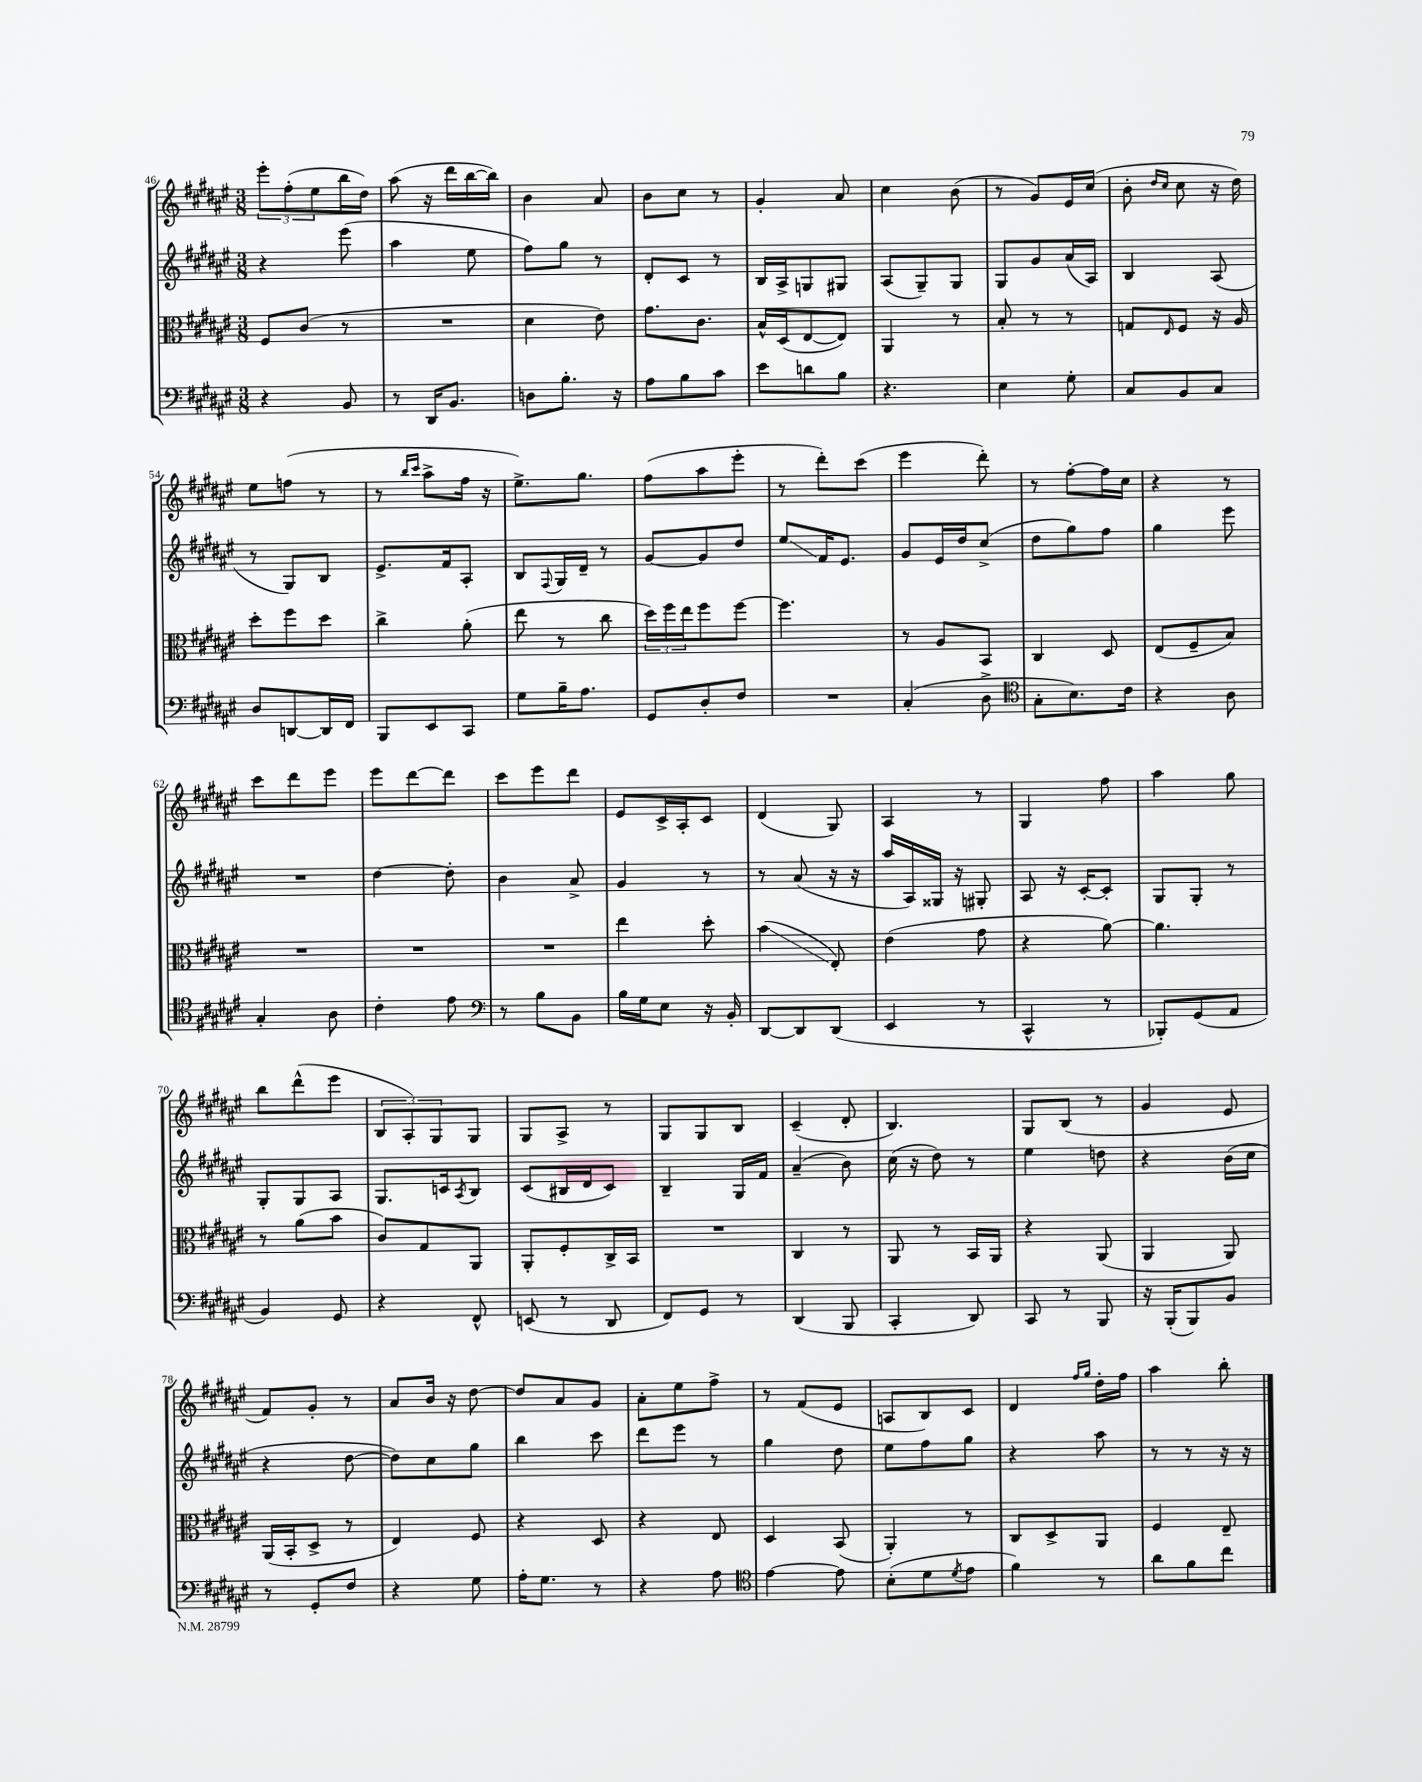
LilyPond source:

<<
\new StaffGroup <<
\new Staff = "s0" {
    \clef treble \key fis \major \numericTimeSignature \time 3/8
    \tuplet 3/2 { eis'''8-. fis''8-.( eis''8 } b''16 dis''16) |
    ais''8( r16 dis'''16 b''16~ b''16) |
    b'4 ais'8 |
    b'8 cis''8 r8 |
    gis'4-. ais'8 |
    cis''4 b'8( |
    r8 gis'8) eis'16 cis''16( |
    b'8-. \grace { dis''16 cis''16 } cis''8 r16 dis''16) |
    eis''8 f''8( r8 |
    r8 \grace { b''16 cis'''16 } ais''8-> fis''16 r16 |
    eis''8.->) gis''8. |
    fis''8( ais''8 eis'''8-. |
    r8 dis'''8-.) cis'''8( |
    eis'''4 dis'''8-.) |
    r8 fis''8~-. fis''16 cis''16 |
    r4 r8 |
    cis'''8 dis'''8 eis'''8 |
    eis'''8 dis'''8~ dis'''8 |
    cis'''8 eis'''8 dis'''8 |
    eis'8 cis'16-> ais16-. cis'8 |
    dis'4( gis8) |
    ais4 r8 |
    gis4 fis''8 |
    ais''4 gis''8 |
    b''8 dis'''8-^( eis'''8 |
    \tuplet 3/2 { b8 ais8-.) gis8 } gis8 |
    gis8 ais8-> r8 |
    gis8 gis8 b8 |
    cis'4--( dis'8-. |
    b4.) |
    gis8 b8( r8 |
    gis'4 eis'8 |
    fis'8) gis'8-. r8 |
    ais'8 b'16 r16 dis''8~ |
    dis''8 ais'8 gis'8 |
    ais'8-. eis''8 fis''8-> |
    r8 fis'8( eis'8 |
    a8 b8) cis'8 |
    dis'4 \grace { fis''16 gis''16 } dis''16-. fis''16 |
    ais''4 b''8-. \bar "|." |
}
\new Staff = "s1" {
    \clef treble \key fis \major \numericTimeSignature \time 3/8
    r4 eis'''8( |
    ais''4 eis''8 |
    fis''8) gis''8 r8 |
    dis'8-. cis'8 r8 |
    b16 ais16-> g8 gis8 |
    ais8( gis8--) gis8 |
    gis8 gis'8 ais'16( ais16) |
    b4 ais8( |
    r8 gis8) b8 |
    eis'8.-> fis'16 ais8-. |
    b8 \appoggiatura { fis8 } gis16 dis'16-- r8 |
    gis'8~ gis'8 dis''8 |
    eis''8\glissando fis'16 eis'8. |
    gis'8 eis'16 dis''16 cis''8->( |
    dis''8 gis''8) fis''8 |
    gis''4 eis'''8 |
    R4. |
    dis''4~ dis''8-. |
    b'4 ais'8-> |
    gis'4 r8 |
    r8 ais'8( r16 r16 |
    ais''16 ais16) gisis16 r16 gis8-. |
    ais8 r16 cis'16~-. cis'8-. |
    gis8 gis8-. r8 |
    gis8-. gis8 ais8 |
    gis8. c'16 \acciaccatura { ais8 } b8 |
    cis'8( bis16 dis'16 cis'8) |
    b4-- gis16 fis'16 |
    ais'4--( b'8) |
    cis''16( r16 dis''8) r8 |
    eis''4 d''8 |
    r4 b'16( cis''16 |
    r4 dis''8~ |
    dis''8) cis''8 gis''8 |
    b''4 cis'''8 |
    dis'''8 eis'''8 r8 |
    gis''4 dis''8 |
    eis''8 fis''8 gis''8 |
    r4 ais''8 |
    r8 r8 r16 r16 \bar "|." |
}
\new Staff = "s2" {
    \clef alto \key fis \major \numericTimeSignature \time 3/8
    fis8 cis'8( r8 |
    R4. |
    dis'4 eis'8) |
    gis'8. cis'8. |
    b16-^ dis16( eis8~ eis8) |
    ais,4 r8 |
    b8-. r8 r8 |
    g8 \grace { eis16 } fis8 r16 ais16 |
    dis''8-. fis''8 dis''8 |
    cis''4-> ais'8-.( |
    eis''8 r8 cis''8 |
    \tuplet 3/2 { dis''16) fis''16 eis''16 } fis''8 fis''8~ |
    fis''4. |
    r8 ais8 b,8 |
    cis4 dis8 |
    eis8( fis8-- b8) |
    R4. |
    R4. |
    R4. |
    eis''4 dis''8-. |
    b'4\glissando( eis8-.) |
    eis'4( gis'8 |
    r4 ais'8~) |
    ais'4. |
    r8 ais'8( b'8 |
    cis'8) gis8 ais,8 |
    ais,8-. fis8-. cis16-> b,16 |
    R4. |
    cis4 r8 |
    ais,8 r8 b,16 ais,16 |
    r4 ais,8( |
    ais,4 ais,8) |
    ais,16( b,16-. dis8-> r8 |
    eis4) fis8 |
    r4 dis8 |
    r4 eis8 |
    dis4 b,8( |
    ais,4-.) r8 |
    cis8 dis8-> ais,8 |
    fis4 eis8-- \bar "|." |
}
\new Staff = "s3" {
    \clef bass \key fis \major \numericTimeSignature \time 3/8
    r4 b,8 |
    r8 dis,16 b,8. |
    d8 b8.-. r16 |
    ais8 b8 cis'8 |
    eis'8 d'8 b8 |
    r4. |
    eis4 gis8-. |
    cis8 b,8 cis8 |
    dis8 d,8~ d,16 fis,16 |
    b,,8 eis,8 cis,8 |
    gis8 b16-- ais8. |
    gis,8 dis8-. fis8 |
    R4. |
    cis4-.( dis8-> |
    \clef tenor gis8-. b8.) cis'16 |
    r4 ais8 |
    gis4-. ais8 |
    cis'4-. eis'8 |
    \clef bass r8 b8 b,8 |
    b16 gis16 eis8 r16 b,16-. |
    dis,8~ dis,8 dis,8( |
    eis,4 r8 |
    cis,4-^ r8 |
    bes,,8-.) gis,8( ais,8 |
    b,4) gis,8 |
    r4 fis,8-^ |
    e,8( r8 dis,8 |
    fis,8) gis,8 r8 |
    dis,4( b,,8 |
    cis,4-. dis,8) |
    cis,8 r8 b,,8 |
    r16 b,,16-.( b,,8) b,8 |
    r8 gis,8-. fis8 |
    r4 gis8 |
    ais16-. gis8. r8 |
    r4 ais8 |
    \clef tenor eis'4~ eis'8 |
    b8-.( dis'8 \acciaccatura { dis'8 } eis'8 |
    fis'4) r8 |
    ais'8 fis'8 cis''8 \bar "|." |
}
>>
>>
\layout { \context { \Score currentBarNumber = #46 } }
